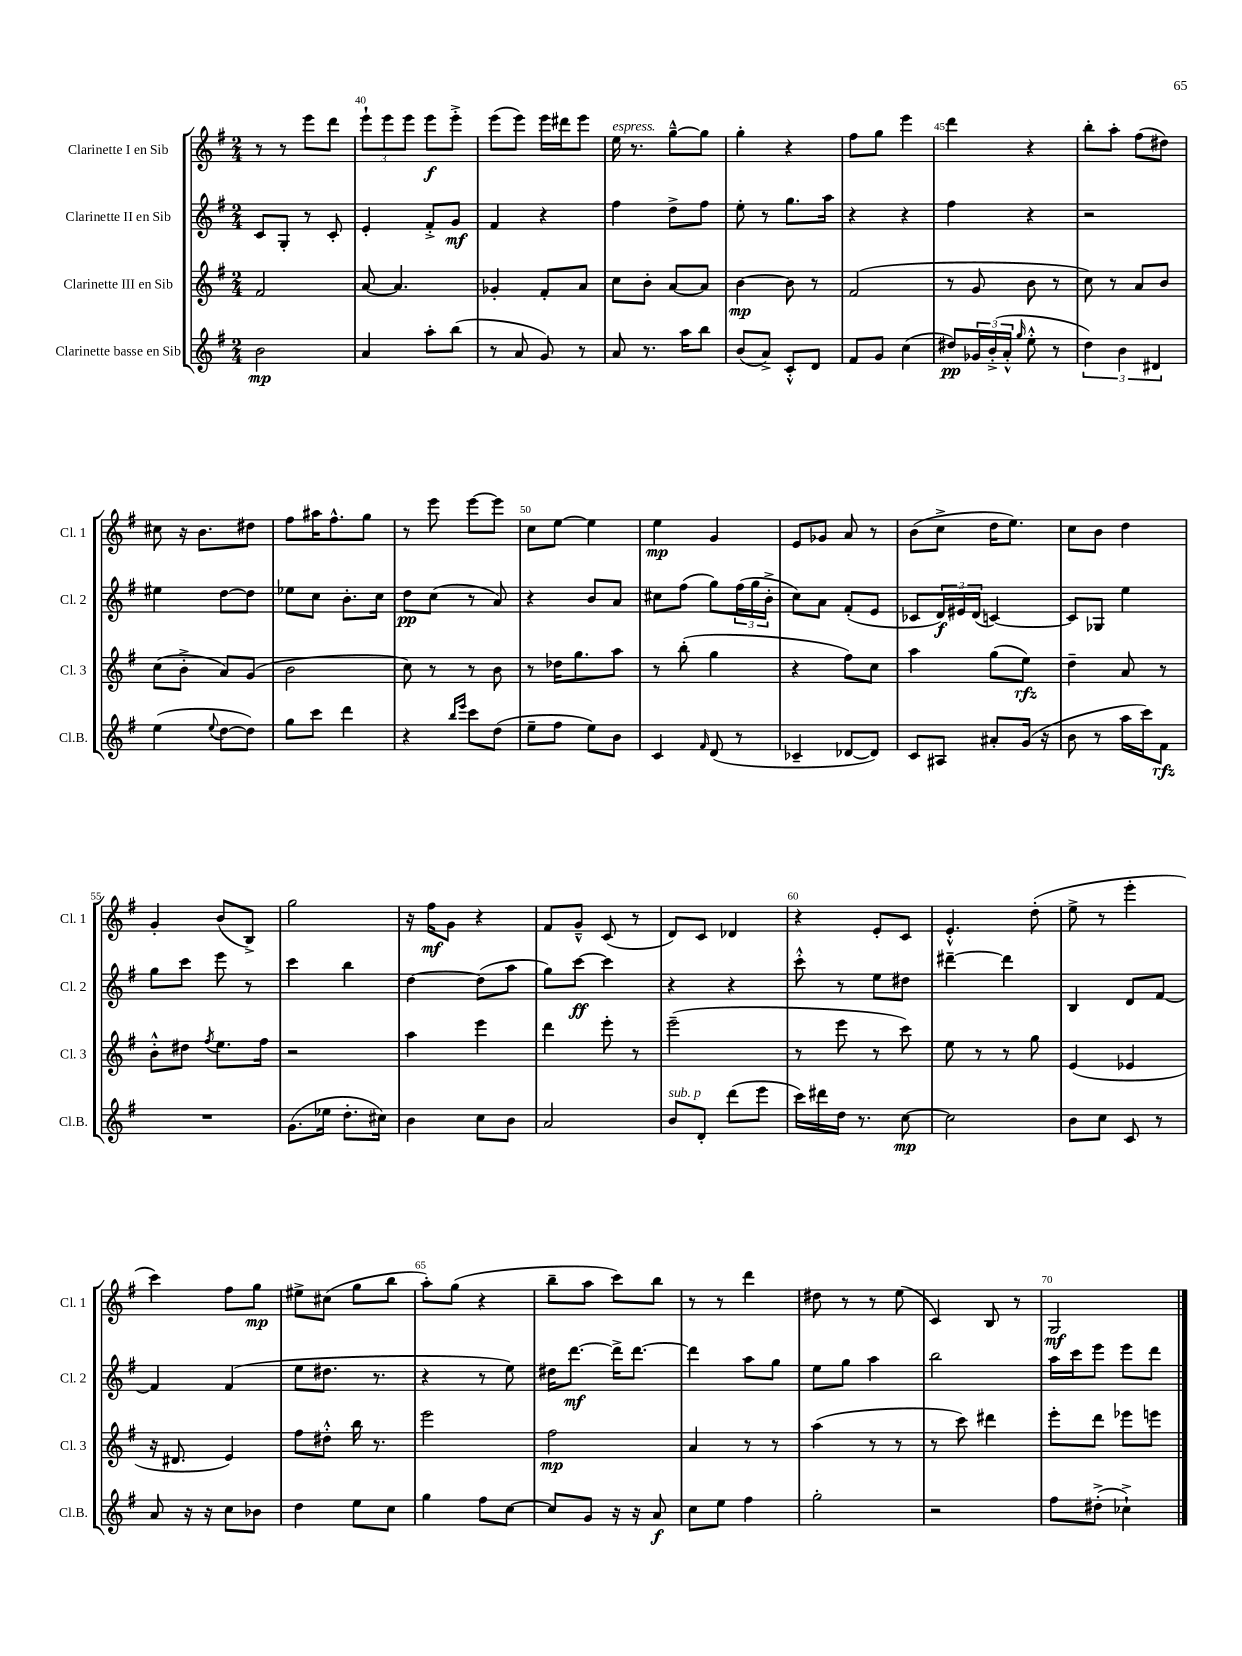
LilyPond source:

<<
\new StaffGroup <<
\new Staff = "s0" \with { instrumentName = "Clarinette I en Sib" shortInstrumentName = "Cl. 1" } {
    \clef treble \key g \major \numericTimeSignature \time 2/4
    r8 r8 e'''8 d'''8 |
    \tuplet 3/2 { e'''8-! e'''8 e'''8 } e'''8\f e'''8-.-> |
    e'''8( e'''8) e'''16 dis'''16 e'''8 |
    e''16^\markup { \italic "espress." } r8. g''8~---^ g''8 |
    g''4-. r4 |
    fis''8 g''8 e'''4 |
    d'''4 r4 |
    b''8-. a''8-. fis''8( dis''8) |
    cis''8 r16 b'8. dis''8 |
    fis''8 ais''16 fis''8.-^ g''8 |
    r8 e'''8 e'''8~ e'''8 |
    c''8 e''8~ e''4 |
    e''4\mp g'4 |
    e'8 ges'8 a'8 r8 |
    b'8( c''8-> d''16 e''8.) |
    c''8 b'8 d''4 |
    g'4-. b'8( b8->) |
    g''2 |
    r16 fis''16\mf g'8 r4 |
    fis'8 g'8---^ c'8( r8 |
    d'8) c'8 des'4 |
    r4 e'8-. c'8 |
    e'4.-.-^ d''8-.( |
    e''8-> r8 e'''4-. |
    c'''4) fis''8 g''8\mp |
    eis''8-> cis''8( g''8 b''8 |
    a''8-.) g''8( r4 |
    b''8-- a''8 c'''8) b''8 |
    r8 r8 d'''4 |
    dis''8 r8 r8 e''8( |
    c'4) b8 r8 |
    g2\mf \bar "|." |
}
\new Staff = "s1" \with { instrumentName = "Clarinette II en Sib" shortInstrumentName = "Cl. 2" } {
    \clef treble \key g \major \numericTimeSignature \time 2/4
    c'8 g8-. r8 c'8-. |
    e'4-. fis'8-.-> g'8\mf |
    fis'4 r4 |
    fis''4 d''8-> fis''8 |
    e''8-. r8 g''8. a''16 |
    r4 r4 |
    fis''4 r4 |
    r2 |
    eis''4 d''8~ d''8 |
    ees''8 c''8 b'8.-. c''16 |
    d''8\pp c''8( r8 a'8) |
    r4 b'8 a'8 |
    cis''8 fis''8( g''8) \tuplet 3/2 { fis''16( g''16 b'16-.-> } |
    c''8) a'8 fis'8-.( e'8 |
    ces'8 \tuplet 3/2 { d'16\f) eis'16 d'16( } c'4~) |
    c'8 ges8 e''4 |
    g''8 c'''8 e'''8 r8 |
    c'''4 b''4 |
    d''4~ d''8( a''8 |
    g''8) c'''8~\ff c'''4 |
    r4 r4 |
    c'''8-.-^ r8 e''8 dis''8 |
    dis'''4~-- dis'''4 |
    b4 d'8 fis'8~ |
    fis'4 fis'4( |
    e''8 dis''8. r8. |
    r4 r8 e''8) |
    dis''16 d'''8.~\mf d'''16-> d'''8.~ |
    d'''4 a''8 g''8 |
    e''8 g''8 a''4 |
    b''2 |
    a''16 c'''16 e'''8 e'''8 d'''8 \bar "|." |
}
\new Staff = "s2" \with { instrumentName = "Clarinette III en Sib" shortInstrumentName = "Cl. 3" } {
    \clef treble \key g \major \numericTimeSignature \time 2/4
    fis'2 |
    a'8~ a'4. |
    ges'4-. fis'8-. a'8 |
    c''8 b'8-. a'8~ a'8 |
    b'4~\mp b'8 r8 |
    fis'2( |
    r8 g'8 b'8 r8 |
    c''8) r8 a'8 b'8 |
    c''8( b'8-.-> a'8) g'8( |
    b'2 |
    c''8) r8 r8 b'8 |
    r8 des''16 g''8. a''8 |
    r8 b''8-.( g''4 |
    r4 fis''8) c''8 |
    a''4 g''8( e''8\rfz) |
    d''4-- a'8 r8 |
    b'8-.-^ dis''8 \acciaccatura { fis''8 } e''8. fis''16 |
    r2 |
    a''4 e'''4 |
    d'''4 e'''8-. r8 |
    e'''2--( |
    r8 e'''8 r8 c'''8) |
    e''8 r8 r8 g''8 |
    e'4( ees'4 |
    r16 dis'8. e'4) |
    fis''8 dis''8-.-^ b''16 r8. |
    e'''2 |
    fis''2\mp |
    a'4 r8 r8 |
    a''4( r8 r8 |
    r8 c'''8) dis'''4 |
    e'''8-. d'''8 ees'''8 e'''8 \bar "|." |
}
\new Staff = "s3" \with { instrumentName = "Clarinette basse en Sib" shortInstrumentName = "Cl.B." } {
    \clef treble \key g \major \numericTimeSignature \time 2/4
    b'2\mp |
    a'4 a''8-. b''8( |
    r8 a'8 g'8) r8 |
    a'8 r8. a''16 b''8 |
    b'8( a'8->) c'8-.-^ d'8 |
    fis'8 g'8 c''4( |
    dis''8\pp) \tuplet 3/2 { ges'16 b'16-.->( a'16-.-^ } \grace { g''16 } e''8-.-^ r8 |
    \tuplet 3/2 { d''4) b'4 dis'4 } |
    e''4( \appoggiatura { e''8 } d''8~ d''8) |
    g''8 c'''8 d'''4 |
    r4 \grace { b''16 e'''16 } c'''8 d''8( |
    e''8-- fis''8 e''8) b'8 |
    c'4 \grace { fis'16 } d'8( r8 |
    ces'4-- des'8~ des'8) |
    c'8 ais8 ais'8-. g'16( r16 |
    b'8 r8 a''16 c'''16) fis'8\rfz |
    R2 |
    g'8.( ees''16 d''8.-. cis''16) |
    b'4 c''8 b'8 |
    a'2 |
    b'8^\markup { \italic "sub. p" } d'8-. d'''8( e'''8 |
    c'''16) dis'''16 d''16 r8. c''8~\mp |
    c''2 |
    b'8 c''8 c'8 r8 |
    a'8 r16 r16 c''8 bes'8 |
    d''4 e''8 c''8 |
    g''4 fis''8 c''8~ |
    c''8 g'8 r16 r16 a'8\f |
    c''8 e''8 fis''4 |
    g''2-. |
    r2 |
    fis''8 dis''8-.->( ces''4-!->) \bar "|." |
}
>>
>>
\layout { \context { \Score currentBarNumber = #39 \override BarNumber.break-visibility = ##(#f #t #t) barNumberVisibility = #(every-nth-bar-number-visible 5) } }
